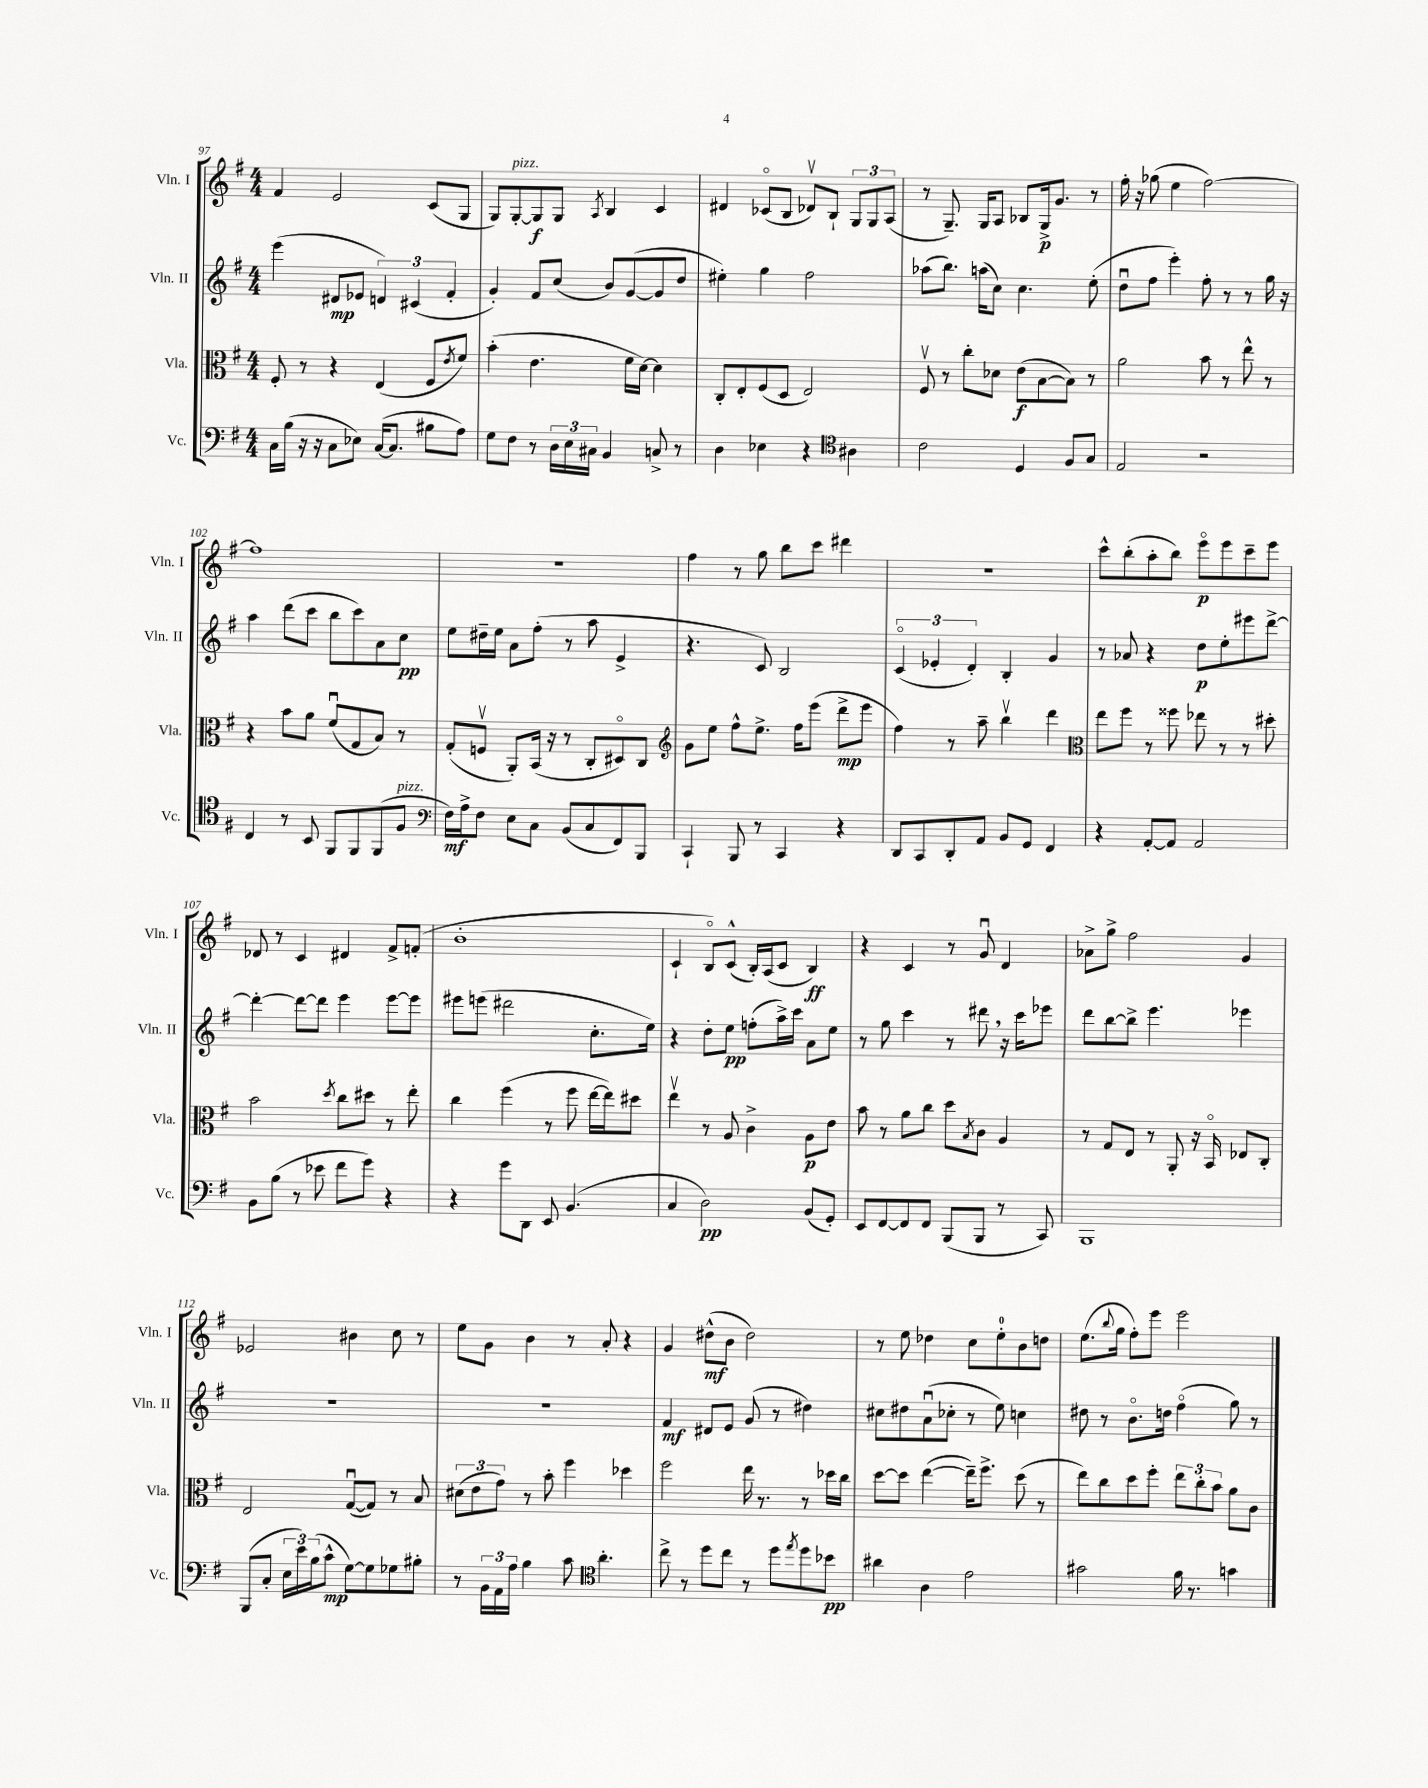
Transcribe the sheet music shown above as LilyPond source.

<<
\new StaffGroup <<
\new Staff = "s0" \with { instrumentName = "Vln. I" shortInstrumentName = "Vln. I" } {
    \clef treble \key g \major \numericTimeSignature \time 4/4
    fis'4 e'2 c'8( g8 |
    g8) g8~-.^\markup { \italic "pizz." } g8\f g8 \acciaccatura { a8 } b4 c'4 |
    dis'4 ces'8\flageolet( b8 des'8\upbow) b8-! \tuplet 3/2 { g8 g8 a8( } |
    r8 g8.--) g16 a8 bes8 g16->\p g'8. r8 |
    fis''16-. r16 ges''8( e''4 fis''2~) |
    fis''1 |
    R1 |
    fis''4 r8 g''8 b''8 c'''8 dis'''4 |
    R1 |
    c'''8-^ b''8-.( a''8-. b''8) e'''8\flageolet\p e'''8 c'''8-- e'''8 |
    des'8 r8 c'4 dis'4 fis'8-> f'8-.( |
    b'1-. |
    c'4-! b8\flageolet) c'8-^( b16-.) a16( c'8 b4\ff) |
    r4 c'4 r8 g'8\downbow d'4 |
    aes'8-> g''8-> fis''2 g'4 |
    ees'2 bis'4 c''8 r8 |
    e''8 g'8 b'4 r8 a'8-. r4 |
    g'4 dis''8-^\mf( b'8 dis''2) |
    r8 e''8 des''4 c''8 e''8-0-. b'8 d''8 |
    e''8.( \appoggiatura { b''8 } g''16 fis''8-.) e'''8 e'''2 \bar "|." |
}
\new Staff = "s1" \with { instrumentName = "Vln. II" shortInstrumentName = "Vln. II" } {
    \clef treble \key g \major \numericTimeSignature \time 4/4
    e'''4( dis'8\mp ees'8 \tuplet 3/2 { d'4) cis'4( fis'4-. } |
    g'4-.) fis'8 c''8( b'8) g'8~( g'8 d''8 |
    eis''4-.) g''4 fis''2 |
    aes''8( b''8.) a''16( c''8) c''4. e''8-.( |
    d''8\downbow fis''8 e'''4-.) fis''8-. r8 r8 g''16 r16 |
    a''4 d'''8( c'''8 b''8 c'''8) a'8 c''8\pp |
    e''8 dis''16-- e''16 a'8 fis''8-.( r8 a''8 e'4-> |
    r4. c'8) b2 |
    \tuplet 3/2 { c'4\flageolet( ees'4-. d'4-.) } b4-. g'4 |
    r8 aes'8 r4 d''8\p e''8-. eis'''8 d'''8~-> |
    d'''4~-. d'''8~ d'''8 e'''4 e'''8~ e'''8 |
    eis'''8 e'''8( dis'''2 c''8.-. e''16) |
    r4 d''8-. e''8\pp f''8-.( a''16->) c'''16 a'8 e''8 |
    r8 g''8 c'''4 r8 dis'''8 \breathe r16 c'''16 ees'''8 |
    d'''8 b''8~ b''8-> e'''4. ees'''4 |
    R1 |
    R1 |
    fis'4\mf dis'8 e'8 g'8( r8 dis''4) |
    cis''8 dis''8 a'8\downbow( ces''8-. r8 e''8) c''4 |
    dis''8 r8 b'8.\flageolet d''16 fis''4\flageolet( g''8) r8 \bar "|." |
}
\new Staff = "s2" \with { instrumentName = "Vla." shortInstrumentName = "Vla." } {
    \clef alto \key g \major \numericTimeSignature \time 4/4
    fis8-. r8 r4 e4( fis8 \acciaccatura { e'8 } fis'8) |
    b'4-.( e'4. fis'16 d'16~) d'4 |
    c8-. e8-. fis8( d8 e2) |
    fis8\upbow r8 c''8-. des'8 e'8\f( b8~ b8) r8 |
    a'2 b'8 r8 e''8-^ r8 |
    r4 b'8 a'8 fis'8\downbow( g8 b8) r8 |
    g8-.( f8\upbow a,8-.) b,16( r16 r8 c8-. dis8\flageolet) c8 |
    \clef treble g'8 e''8 fis''8-^ e''8.-> fis''16 e'''8( d'''8->\mp e'''8 |
    fis''4) r8 a''8-- b''4\upbow d'''4 |
    \clef alto e''8 fis''8 r8 fisis''8 ees''8 r8 r8 dis''8-. |
    b'2 \acciaccatura { d''8 } c''8 dis''8 r8 e''8-. |
    c''4 fis''4( r8 fis''8 e''16~ e''16) dis''8 |
    e''4\upbow r8 a8 c'4-> a8\p e'8 |
    b'8 r8 a'8 c''8 d''8 \acciaccatura { b8 } c'8 a4 |
    r8 g8 e8 r8 a,8-. r16 b,16\flageolet ees8 c8-. |
    e2 g8~\downbow( g8) r8 b8 |
    \tuplet 3/2 { dis'8( e'8 g'8) } r8 b'8-. fis''4 des''4 |
    fis''2 e''16 r8. r8 des''16 c''16 |
    d''8~ d''8 e''4~( e''16--) fis''8.-> d''8( r8 |
    e''8) c''8 d''8 fis''8-. \tuplet 3/2 { e''8 c''8-. b'8 } a'8 c'8 \bar "|." |
}
\new Staff = "s3" \with { instrumentName = "Vc." shortInstrumentName = "Vc." } {
    \clef bass \key g \major \numericTimeSignature \time 4/4
    c16 b16( r16 r16 c8 ees8) c16~( c8. bis8 a8) |
    g8 fis8 r8 \tuplet 3/2 { d16 e16 cis16 } b,4 c8-> r8 |
    d4 ees4 r4 \clef tenor ais4 |
    c'2 d4 fis8 g8 |
    e2 r2 |
    c4 r8 b,8 fis,8 fis,8 fis,8( fis8^\markup { \italic "pizz." } |
    \clef bass fis16\mf) a16-> fis8 e8 c8 b,8( c8 fis,8) b,,8 |
    c,4-! b,,8 r8 c,4 r4 |
    d,8 c,8 d,8-. a,8 b,8 g,8 fis,4 |
    r4 a,8~-. a,8 a,2 |
    b,8 b8( r8 ees'8 fis'8 g'8) r4 |
    r4 g'8 d,8 e,8 b,4.( |
    c4 d2\pp) b,8( g,8-.) |
    e,8 fis,8~ fis,8 fis,8 b,,8( b,,8 r8 c,8) |
    b,,1 |
    b,,8( c8-. \tuplet 3/2 { e16 e'16) b16( } c'8-^\mp g8~) g8 ges8 bis8-. |
    r8 \tuplet 3/2 { b,16 a,16 a16 } b4 c'8 \clef tenor a'4.-. |
    c''8-> r8 d''8 c''8 r8 d''8 \acciaccatura { e''8 } d''8 bes'8\pp |
    ais'4 a4 e'2 |
    gis'2 fis'16 r8. g'4 \bar "|." |
}
>>
>>
\layout { \context { \Score currentBarNumber = #97 } }
